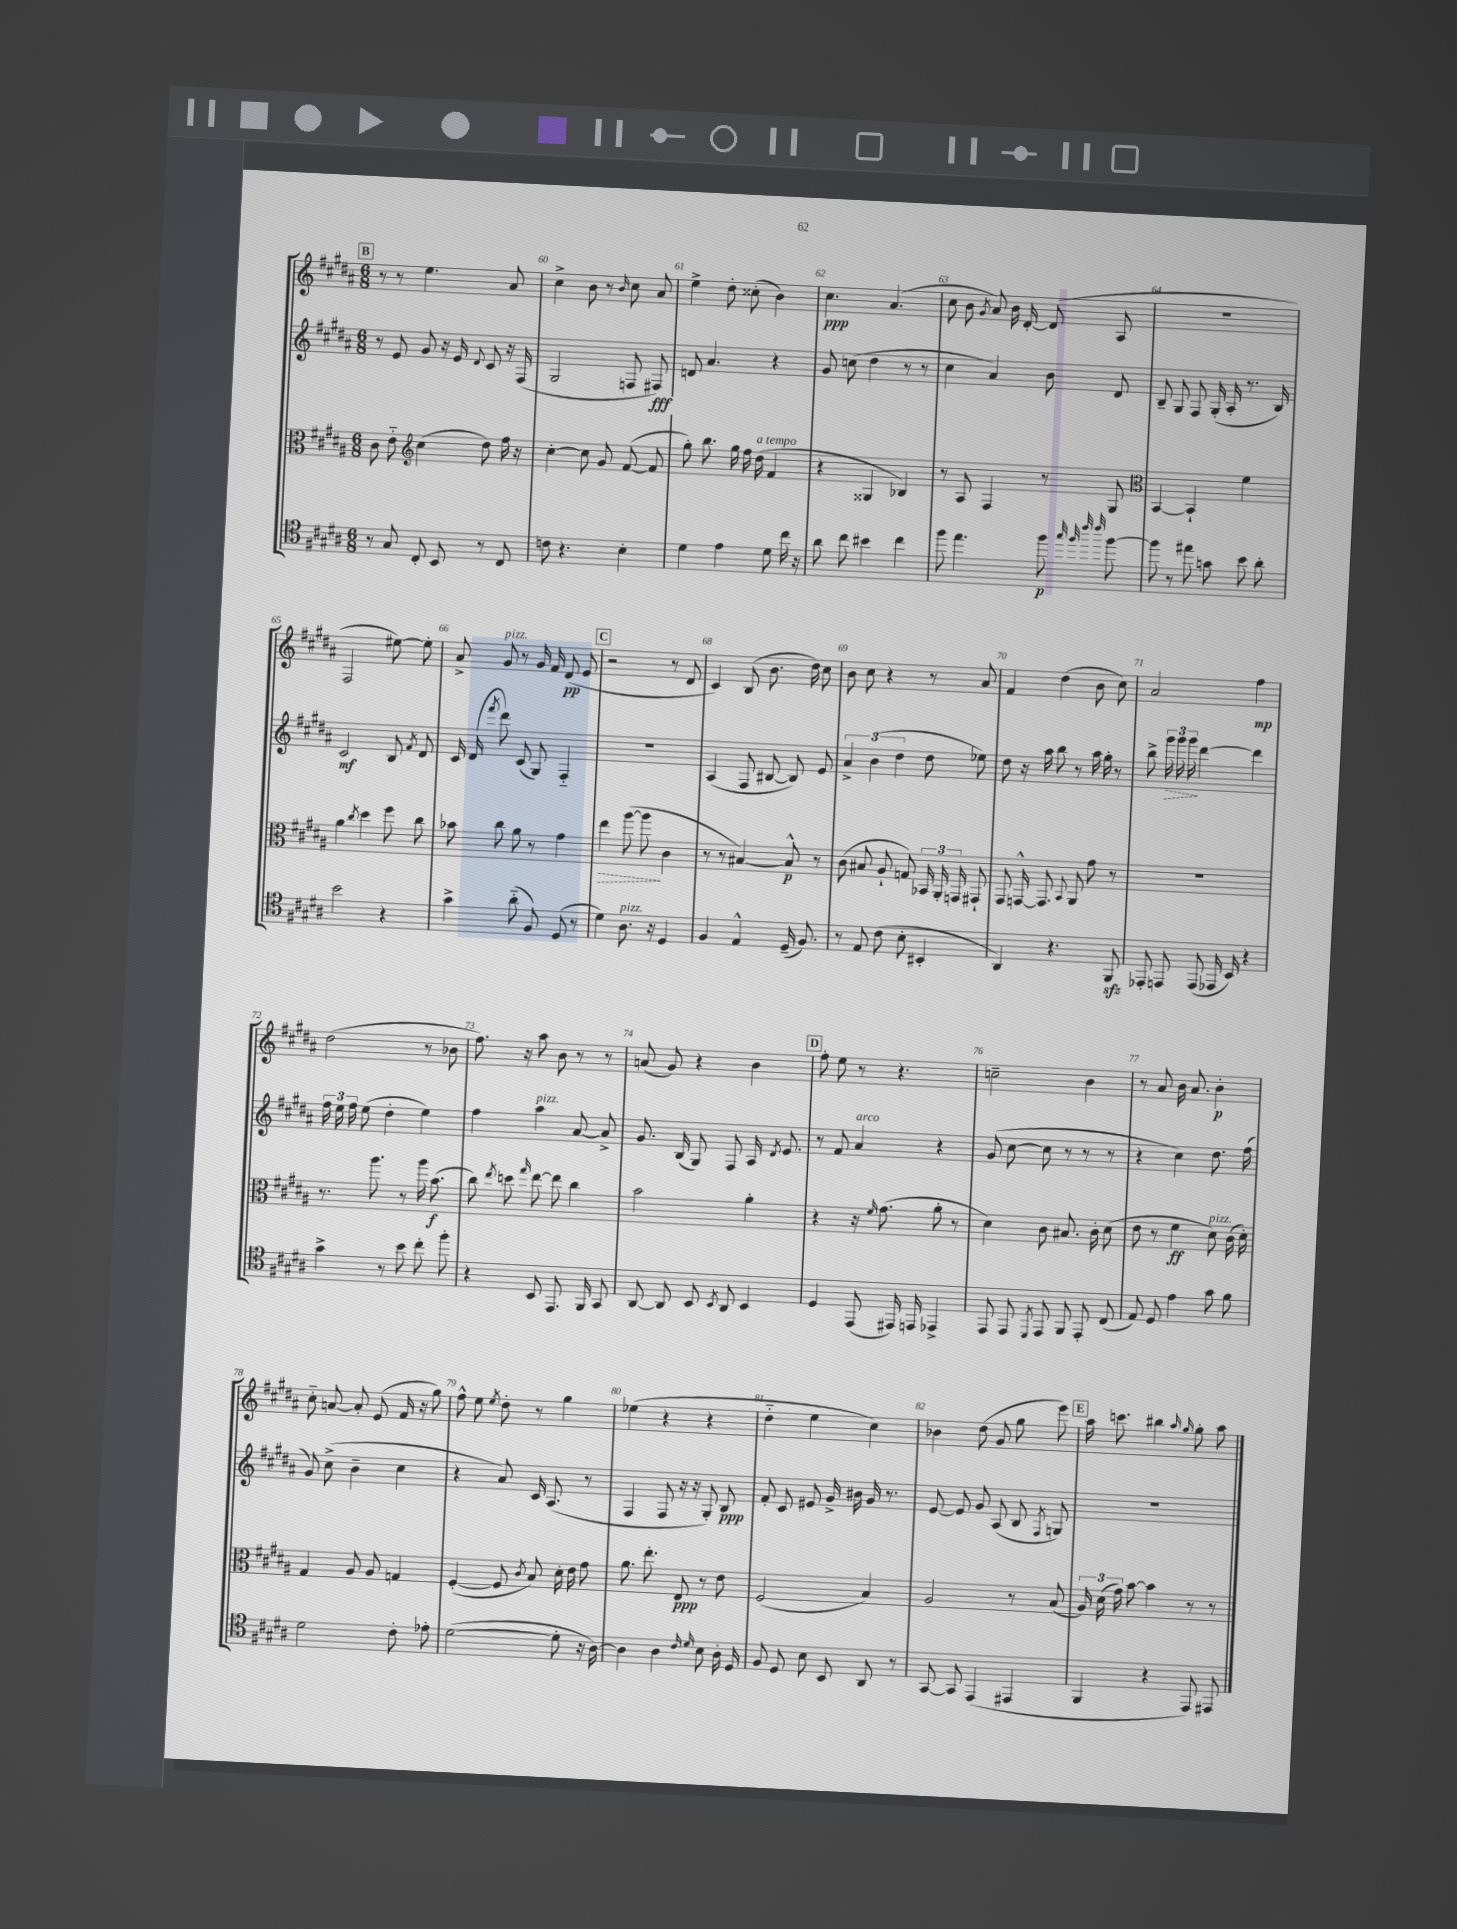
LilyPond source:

<<
\new StaffGroup <<
\new Staff = "s0" {
    \clef treble \key b \major \numericTimeSignature \time 6/8
    \autoBeamOff \mark \markup { \box "B" } r8 r8 e''4. ais'8 |
    cis''4-> b'8 r8 \grace { b'16 } cis''8 ais'8 |
    e''4-> dis''8-. cisis''8-.( b'4) |
    cis''4.\ppp ais'4.( |
    cis''8 b'8 \acciaccatura { gis'8 } ais'8) b'16 dis'16~-. dis'8( ais8 |
    R2. |
    fis2 eis''8~) eis''8-. |
    ais'8-> gis'8^\markup { \italic "pizz." } r8 gis'16 fis'16 dis'8\pp( e'8 |
    \mark \markup { \box "C" } r2 r8 dis'8 |
    cis'4) b8( b'8. dis''16) cis''8 |
    b'8 cis''8 r4 r8 ais'8 |
    fis'4 dis''4( b'8 cis''8) |
    ais'2 fis''4\mp |
    dis''2( r8 bes'8 |
    fis''8.) r16 ais''8 b'8 r8 r8 |
    a'8( gis'8) r4 b'4 |
    \mark \markup { \box "D" } fis''8-. e''8 r8 r4. |
    c''2-- b'4 |
    r8 ais'8 b'16 ais'8. b'4-.\p |
    cis''8-_ a'8~ a'8-. e'8( fis'16 r16 gis''8) |
    fis''8-^ e''8 \acciaccatura { e''8 } dis''8-. r8 gis''4 |
    ees''4( r4 r4 |
    dis''4-_ e''4 cis''4) |
    bes'4 dis''8( gis'8 gis''8 e'''8) |
    \mark \markup { \box "E" } ais''16 c'''8. bis''4 \grace { ais''16 gis''16 } gis''8-. ais''8 \bar "|." |
}
\new Staff = "s1" {
    \clef treble \key b \major \numericTimeSignature \time 6/8
    \autoBeamOff \mark \markup { \box "B" } r8 e'8 gis'8 r16 e'16 \appoggiatura { dis'8 } cis'8 r16 fis16( |
    gis2 f8 fis8\fff) |
    d'8 ais'4. r4 |
    gis'8 c''8( dis''4 r8 r8 |
    cis''4 ais'4) b'8 dis'8 |
    b8-- gis8 fis8 gis16-.( ais16-. r8. b16) |
    cis'2\mf b8 \acciaccatura { fis'8 } dis'8 |
    cis'16 dis'16( \acciaccatura { fis'''8 } dis'''8) cis'8( gis8) fis4-_ |
    \mark \markup { \box "C" } R2. |
    ais4( fis8 bis8~ bis8) e'8 |
    \tuplet 3/2 { ais'4-> b'4( dis''4 } dis''8 ees''8) |
    dis''8 r16 ais''16 b''8 r8 ais''16 gis''16-. r8 |
    b''8-> \tuplet 3/2 { \once \override Hairpin.style = #'dashed-line gis'''16\> gis'''16 gis'''16\! } dis'''4~ dis'''4 |
    \tuplet 3/2 { fis''16 e''16 fis''16 } e''8( dis''4-. e''4) |
    fis''4 ais''4^\markup { \italic "pizz." } ais'8~ ais'8-> |
    gis'8. b16( gis8) fis8 ais16 \acciaccatura { dis'8 } e'8. |
    \mark \markup { \box "D" } r8 fis'8 ais'4^\markup { \italic "arco" } r4 |
    gis'8( cis''8~ cis''8 r8 r8 r8 |
    r4 cis''4) dis''8. fis''16( |
    gis'8) cis''8->( b'4-- cis''4 |
    r4 ais'8) cis'16 ais8.( r8 |
    fis4 fis8 r16 r16 gis8-.) b8\ppp |
    fis'8-. cis'8 eis'8 gis'16-> bis'16 gis'16 r8. |
    e'8~ e'8 gis'8 ais8( b8 \acciaccatura { fis8 } g8) |
    \mark \markup { \box "E" } R2. \bar "|." |
}
\new Staff = "s2" {
    \clef alto \key b \major \numericTimeSignature \time 6/8
    \autoBeamOff \mark \markup { \box "B" } cis'8 e'8-_ \clef treble cis''4( dis''8) fis''16 r16 |
    cis''4~-. cis''8 gis'8 fis'8~( fis'8 |
    gis''8-.) b''8. gis''16 fis''16 dis''16^\markup { \italic "a tempo" }( fis'4 |
    r4 gisis4 bes4) |
    r8 ais8 fis4 r8 gis8 |
    \clef alto b,4~ b,4-! fis'4 |
    ais'4 \acciaccatura { cis''8 } dis''4 fis''8 cis''8 |
    bes'8 cis''8 ais'8 r8 gis'4 |
    \mark \markup { \box "C" } \once \override Hairpin.style = #'dashed-line e''4\> ais''8~( ais''8\! cis'4 |
    r8 r8 bis4~) bis8-^\p r8 |
    cis'8( bis8 ais8-! g8) \tuplet 3/2 { bes,16 ais,16-. g,16 } gis,8-! |
    gis,8 g,16~-^ g,8. \appoggiatura { b,8 } ais,8 gis'8 r8 |
    R2. |
    r8. ais''8. r8 ais''16 b'8.\f( |
    cis''8) \acciaccatura { e''8 } d''8 \grace { gis''16 } e''8~ e''8 cis''4 |
    b'2 ais'4-. |
    \mark \markup { \box "D" } r4 r16 \grace { fis'16 } gis'8.( ais'8-. r8 |
    dis'4) cis'8 bis8. cis'16-. dis'8( |
    e'8 r8 fis'4\ff dis'8^\markup { \italic "pizz." }) cis'16( dis'16-.) |
    gis4 ais8 ais8 g4 |
    fis4~-.( fis8 \acciaccatura { cis'8 } b8) dis'16-. e'16 gis'8 |
    ais'8. e''8.-. e8\ppp r8 e'8 |
    fis2( b4) |
    ais2 r8 b8( |
    \mark \markup { \box "E" } \tuplet 3/2 { ais16) dis'16( gis'16) } b'8~ b'4 r8 r8 \bar "|." |
}
\new Staff = "s3" {
    \clef tenor \key b \major \numericTimeSignature \time 6/8
    \autoBeamOff \mark \markup { \box "B" } r8 gis8 cis8-. b,8 r8 cis8 |
    c'8 r4. b4-. |
    dis'4 e'4 dis'8 cis''16 r16 |
    ais'8 cis''8 bis'4 cis''4 |
    fis''8 e''4. fis''8\p \grace { gis''32 fis''32 cis'''32 cis'''32 } fis''8~ |
    fis''8 r8 eis''8 g'8 b'8 ais'8-. |
    b'2 r4 |
    gis'4-> ais'8-_( fis8) dis8( r8 |
    \mark \markup { \box "C" } dis'4) ais8.^\markup { \italic "pizz." } r16 dis4 |
    fis4 e4-^ dis16--( fis8.) |
    r8 e8 cis'8( b8-. bis,4-. |
    ais,4) r4. fis,8\sfz |
    ees,8-. e,8 e,8( ees,16 b,16) r4 |
    gis'4-> r8 b'8 cis''8-. fis''8-. |
    r4 b,8 e,8. fis,16 gis,8 |
    ais,8~ ais,8 b,8 \acciaccatura { b,8 } ais,8 b,4 |
    \mark \markup { \box "D" } dis4 e,8( eis,16) e,16 ees,4-> |
    e,8 e,8 \acciaccatura { dis,8 } e,8 fis,8 e,8-. cis8( |
    e8) dis8 e'4 gis'8 fis'8 |
    dis'2 cis'8-. ees'8-. |
    dis'2~( dis'8-. r16 ais16~) |
    ais4 ais4 \grace { cis'16 dis'16 } b8 ais16-. dis16 |
    fis8 dis8 b8 b,8 ais,8 r8 |
    gis,8~ gis,8 e,4( eis,4 |
    \mark \markup { \box "E" } fis,4 r4 e,8) eis,8 \bar "|." |
}
>>
>>
\layout { \context { \Score currentBarNumber = #59 \override BarNumber.break-visibility = ##(#f #t #t) barNumberVisibility = #all-bar-numbers-visible } }
